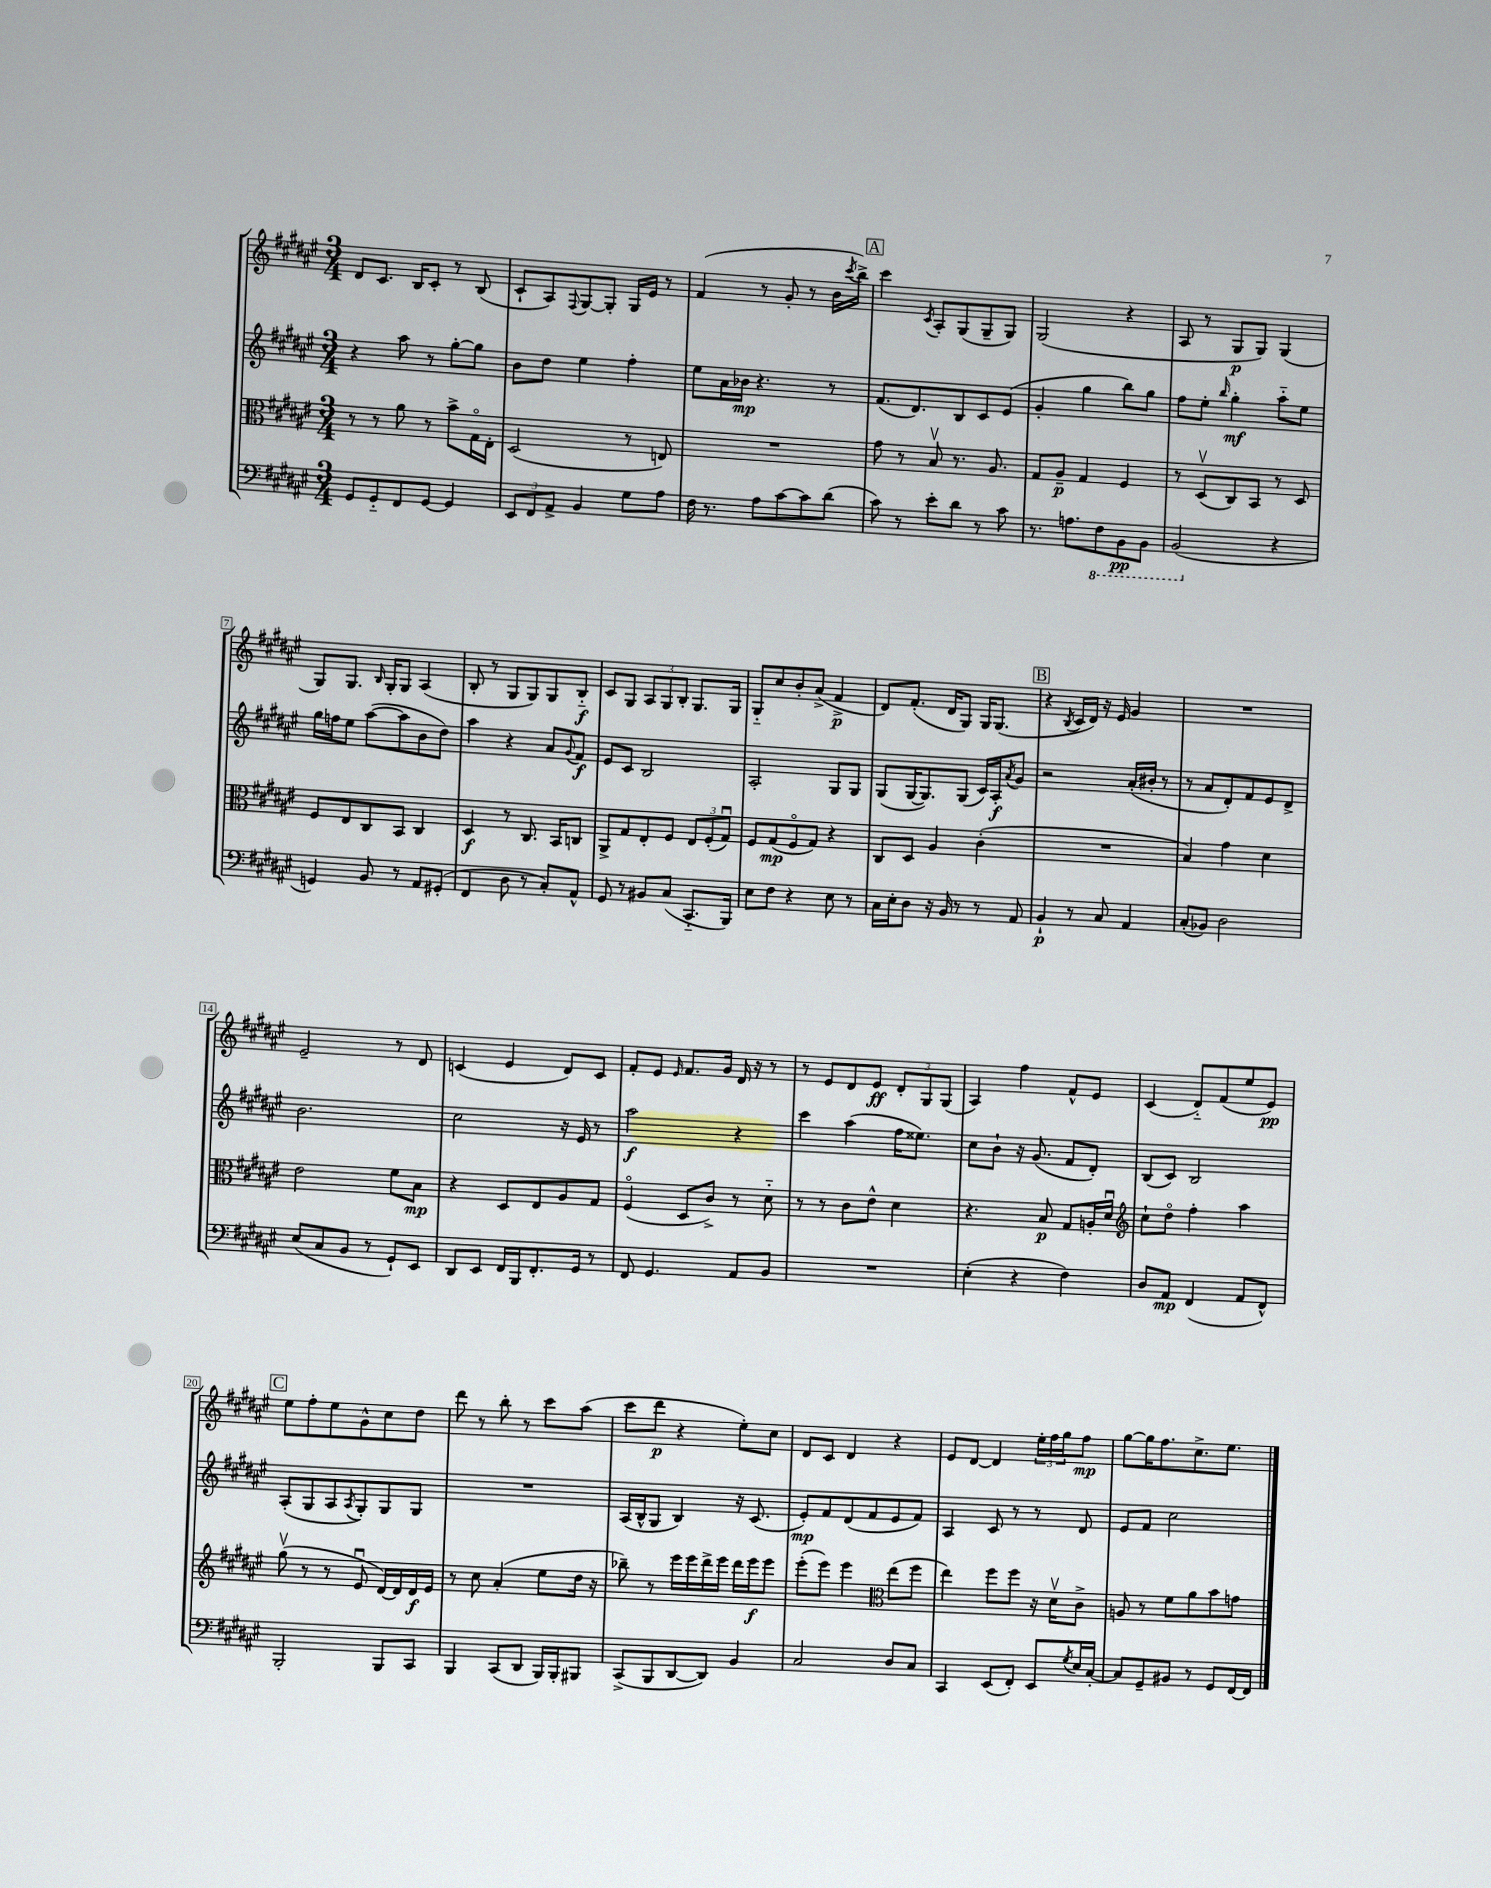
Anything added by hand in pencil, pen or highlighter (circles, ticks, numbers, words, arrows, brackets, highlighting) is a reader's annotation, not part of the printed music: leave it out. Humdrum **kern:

**kern	**dynam	**kern	**dynam	**kern	**dynam	**kern	**dynam
*part4	*part4	*part3	*part3	*part2	*part2	*part1	*part1
*staff4	*staff4	*staff3	*staff3	*staff2	*staff2	*staff1	*staff1
*clefF4	*	*clefC3	*	*clefG2	*	*clefG2	*
*k[f#c#g#d#a#e#]	*	*k[f#c#g#d#a#e#]	*	*k[f#c#g#d#a#e#]	*	*k[f#c#g#d#a#e#]	*
*M3/4	*	*M3/4	*	*M3/4	*	*M3/4	*
=1	=1	=1	=1	=1	=1	=1	=1
8GG#/L	.	8r	.	4r	.	8d#/L	.
8GG#/	.	8r	.	.	.	8.c#/J	.
8FF#/	.	8a#\	.	8aa#\	.	.	.
.	.	.	.	.	.	16B/KL	.
[8GG#/J	.	8r	.	8r	.	8c#'/J	.
4GG#/]	.	8b^\L	.	[8gg#'\L	.	8r	.
.	.	16G#\L	.	8gg#\J]	.	(8B/	.
.	.	16E#'\JJ	.	.	.	.	.
=2	=2	=2	=2	=2	=2	=2	=2
12EE#/L	.	(2D#/	.	8b\L	.	8c#`/L	.
12FF#/	.	.	.	.	.	.	.
.	.	.	.	8dd#\J	.	8A#/)	.
12AA#^/J	.	.	.	.	.	.	.
.	.	.	.	.	.	8qqF#/	.
4BB/	.	.	.	4ee#\	.	[8G#/	.
.	.	.	.	.	.	8G#'/J]	.
8G#\L	.	8r	.	4ff#'\	.	16G#/LL	.
.	.	.	.	.	.	16e#/JJ	.
8A#\J	.	8En/)	.	.	.	8r	.
=3	=3	=3	=3	=3	=3	=3	=3
16F#\	.	2.r	.	8ee#\L	.	(4f#/	.
8.r	.	.	.	.	.	.	.
.	.	.	.	16a#\L	.	.	.
.	.	.	.	16b-X\JJ	mp	.	.
8A#\L	.	.	.	4.r	.	8r	.
[8c#\	.	.	.	.	.	8g#'/	.
8c#\]	.	.	.	.	.	8r	.
(8d#\J	.	.	.	8r	.	16b\LL	.
.	.	.	.	.	.	8qccc#/	.
.	.	.	.	.	.	16bb^\JJ)	.
!!LO:REH:place=s1:t=A
=4	=4	=4	=4	=4	=4	=4	=4
8c#\)	.	8g#\	.	(8.f#/L	.	4ccc#\	.
8r	.	8r	.	.	.	.	.
.	.	.	.	8.d#/)	.	.	.
.	.	.	.	.	.	8qc#/	.
8e#'\L	.	8Bv/	.	.	.	8A#'/L	.
8d#\J	.	8.r	.	8B/	.	(8G#/	.
8r	.	.	.	8c#/	.	8G#~/	.
.	.	8.A#/	.	.	.	.	.
8c#\	.	.	.	(8e#/J	.	8G#/J)	.
=5	=5	=5	=5	=5	=5	=5	=5
8.r	.	8G#/L	.	4g#'/	.	(2G#/	.
.	.	8A#~/J	p	.	.	.	.
8.An\L	.	.	.	.	.	.	.
.	.	4G#/	.	4gg#\	.	.	.
*8ba	*	*	*	*	*	*	*
8FF#\	.	.	.	.	.	.	.
8BBB\	pp	4F#/	.	8bb\L)	.	4r	.
8BBB\J	.	.	.	8gg#\J	.	.	.
=6	=6	=6	=6	=6	=6	=6	=6
(2BBB/	.	8r	.	8ff#\L	.	8A#/	.
.	.	(8D#v/L	.	8ee#'\J	.	8r	.
.	.	.	.	16qqbb/	.	.	.
.	.	8C#/)	.	4gg#'\	mf	8G#/L	p
.	.	8BB/J	.	.	.	8G#/J)	.
*X8ba	*	*	*	*	*	*	*
4r	.	8r	.	8aa#\L	.	(4G#/	.
.	.	8D#/	.	8ee#\J	.	.	.
!!LO:LB:g=z
=7	=7	=7	=7	=7	=7	=7	=7
4GGn/)	.	8F#/L	.	16gg#\LL	.	8G#/L)	.
.	.	.	.	16ffn\J	.	.	.
.	.	8E#/	.	8ee#\J	.	8.G#/J	.
8BB/	.	8C#/	.	([8aa#\L	.	.	.
.	.	.	.	.	.	16qqB/	.
.	.	.	.	.	.	16G#'/KL	.
8r	.	8BB/J	.	8aa#\]	.	8G#/J	.
8AA#/L	.	4C#/	.	8b\	.	(4A#/	.
(8GG#X'/J	.	.	.	8dd#\J)	.	.	.
=8	=8	=8	=8	=8	=8	=8	=8
4FF#/	.	4D#/	f	4aa#\	.	8B'/	.
.	.	.	.	.	.	8r	.
8D#\	.	8r	.	4r	.	8G#/L	.
8r	.	8.C#/	.	.	.	8G#/)	.
8C#'/L)	.	.	.	8a#/L	.	8G#/	.
.	.	16BB/KL	.	.	.	.	.
.	.	.	.	8qqg#/	.	.	.
8AA#^^/J	.	8Cn/J	.	8f#/J	f	8B/J	f
=9	=9	=9	=9	=9	=9	=9	=9
8GG#/	.	8AA#^/L	.	8e#/L	.	8c#/L	.
8r	.	8G#/	.	8c#/J	.	8G#/J	.
8BB#X/L	.	8E#'/	.	2B/	.	12A#/L	.
.	.	.	.	.	.	12G#/	.
(8C#/J	.	8F#/J	.	.	.	.	.
.	.	.	.	.	.	12B'/J	.
8.CC#/L	.	12E#/L	.	.	.	8.G#/L	.
.	.	(12F#'/	.	.	.	.	.
.	.	12G#u/J)	.	.	.	.	.
16BBB/Jk)	.	.	.	.	.	16G#/Jk	.
=10	=10	=10	=10	=10	=10	=10	=10
8E#\L	.	8F#/L	.	2A#'/	.	8G#/L	.
8F#\J	.	(8G#/	mp	.	.	8cc#/	.
4r	.	8F#/	.	.	.	8b'/	.
.	.	8G#/J)	.	.	.	(8a#^/J	.
8E#\	.	4r	.	8G#/L	.	4f#^/	p
8r	.	.	.	8G#/J	.	.	.
=11	=11	=11	=11	=11	=11	=11	=11
16C#\LL	.	8C#/L	.	(8G#/L	.	8d#/L)	.
16E#'\J	.	.	.	.	.	.	.
8D#\J	.	8D#/J	.	[16G#/K	.	(8.f#'/J	.
.	.	.	.	8.G#/])	.	.	.
16r	.	4A#/	.	.	.	.	.
16BB/	.	.	.	.	.	16d#/KL	.
8r	.	.	.	(8G#/J	.	8G#/J)	.
8r	.	(4c#'\	.	16c#/LL)	.	16G#/KL	.
.	.	.	.	16A#'/J	f	(8.G#/J	.
.	.	.	.	8qa#/	.	.	.
8AA#/	.	.	.	8g#/J	.	.	.
!!LO:REH:place=s1:t=B
=12	=12	=12	=12	=12	=12	=12	=12
4BB`/	p	2.r	.	2r	.	4r	.
.	.	.	.	.	.	8qB/	.
8r	.	.	.	.	.	16c#/LL	.
.	.	.	.	.	.	16d#/JJ)	.
8C#/	.	.	.	.	.	16r	.
.	.	.	.	.	.	16e#/	.
4AA#/	.	.	.	(16a#'/LL	.	4g#/	.
.	.	.	.	16b#X'/JJ	.	.	.
.	.	.	.	8r	.	.	.
=13	=13	=13	=13	=13	=13	=13	=13
(8C#'/L	.	4B/)	.	8r	.	2.r	.
8BB-X/J)	.	.	.	8a#/L	.	.	.
2D#\	.	4g#\	.	8d#'/)	.	.	.
.	.	.	.	8f#/	.	.	.
.	.	4d#\	.	8e#/	.	.	.
.	.	.	.	8d#^/J	.	.	.
!!LO:LB:g=z
=14	=14	=14	=14	=14	=14	=14	=14
(8E#/L	.	2e#\	.	2.b\	.	2e#~/	.
8C#/	.	.	.	.	.	.	.
8BB/J	.	.	.	.	.	.	.
8r	.	.	.	.	.	.	.
8GG#`/L)	.	8f#\L	.	.	.	8r	.
8EE#/J	.	8B\J	mp	.	.	8d#/	.
=15	=15	=15	=15	=15	=15	=15	=15
8DD#/L	.	4r	.	2cc#\	.	(4cn/	.
8EE#/J	.	.	.	.	.	.	.
16FF#/LL	.	8D#/L	.	.	.	4e#/	.
16BBB/J	.	.	.	.	.	.	.
8.FF#'/	.	8E#/	.	.	.	.	.
.	.	8A#/	.	16r	.	8d#/L)	.
16GG#/Jk	.	.	.	16e#/	.	.	.
8r	.	8G#/J	.	8r	.	8c/J	.
=16	=16	=16	=16	=16	=16	=16	=16
8FF#/	.	(4F#/	.	2aa#\	f	8f#'/L	.
4.GG#/	.	.	.	.	.	8e#/J	.
.	.	.	.	.	.	16qqe#/	.
.	.	8D#/L	.	.	.	8.f#/L	.
.	.	8c#^/J)	.	.	.	.	.
.	.	.	.	.	.	16g#/Jk	.
8AA#/L	.	8r	.	4r	.	16d#/	.
.	.	.	.	.	.	16r	.
8BB/J	.	8d#\	.	.	.	8r	.
=17	=17	=17	=17	=17	=17	=17	=17
2.r	.	8r	.	4ccc#\	.	8r	.
.	.	8r	.	.	.	8e#/L	.
.	.	8c#\L	.	(4aa#\	.	8d#/	.
.	.	8e#^^\J	.	.	.	8e#/J	ff
.	.	4d#\	.	16ff#\KL	.	12d#'/L	.
.	.	.	.	8.ee##X\J)	.	.	.
.	.	.	.	.	.	12G#/	.
.	.	.	.	.	.	(12G#/J	.
=18	=18	=18	=18	=18	=18	=18	=18
(4E#'\	.	4.r	.	8cc#\L	.	4A#/)	.
.	.	.	.	8b`\J	.	.	.
4r	.	.	.	16r	.	4ff#\	.
.	.	.	.	(8.g#/	.	.	.
.	.	8B/	p	.	.	.	.
4F#\)	.	8G#/L	.	8f#/L	.	8f#^^/L	.
.	.	16An'/L	.	8d#'/J)	.	8e#/J	.
.	.	16d#u/JJ	.	.	.	.	.
=19	=19	=19	=19	=19	=19	=19	=19
*	*	*clefG2	*	*	*	*	*
8D#/L	.	8cc#`\L	.	(8B/L	.	(4c#/	.
8AA#/J	mp	8dd#\J	.	8c#/J)	.	.	.
(4FF#/	.	4ff#'\	.	2B/	.	8d#/L)	.
.	.	.	.	.	.	(8f#/	.
8AA#/L	.	4aa#\	.	.	.	8ee#/	.
8FF#^^/J)	.	.	.	.	.	8e#/J)	pp
!!LO:LB:g=z
!!LO:REH:place=s1:t=C
=20	=20	=20	=20	=20	=20	=20	=20
2BBB'/	.	(8gg#v\	.	(8A#'/L	.	8ee#\L	.
.	.	8r	.	8G#/	.	8ff#'\	.
.	.	8r	.	8A#/	.	8ee#\	.
.	.	.	.	8qA#/	.	.	.
.	.	8e#u/	.	8G#'/)	.	8g#^^\	.
8BBB/L	.	[16d#/LL)	.	8G#/	.	8cc#\	.
.	.	16d#/]	.	.	.	.	.
8CC#/J	.	16d#/	f	8G#/J	.	8dd#\J	.
.	.	16e#/JJ	.	.	.	.	.
=21	=21	=21	=21	=21	=21	=21	=21
4BBB/	.	8r	.	2.r	.	8ddd#\	.
.	.	8cc#\	.	.	.	8r	.
(8CC#/L	.	(4a#'/	.	.	.	8bb'\	.
8DD#/J	.	.	.	.	.	8r	.
16BBB/LL)	.	8ee#\L	.	.	.	8ccc#\L	.
16BBB'/J	.	.	.	.	.	.	.
8BBB#X/J	.	16dd#\Jk	.	.	.	(8aa#\J	.
.	.	16r	.	.	.	.	.
=22	=22	=22	=22	=22	=22	=22	=22
(8CC#^/L	.	8bb-X~\)	.	(16A#/LL	.	8ccc#\L	.
.	.	.	.	16B^^/J	.	.	.
8BBB/	.	8r	.	8G#/J	.	8ddd#\J	p
[8DD#/	.	16eee#\LL	.	4B/)	.	4r	.
.	.	16eee#\	.	.	.	.	.
8DD#/J])	.	16ddd#^\	.	.	.	.	.
.	.	16eee#\JJ	.	.	.	.	.
4BB/	.	16ddd#\LL	.	16r	.	8ee#'\L)	.
.	.	16eee#\J	f	(8.c#/	.	.	.
.	.	8eee#\J	.	.	.	8cc#\J	.
=23	=23	=23	=23	=23	=23	=23	=23
2C#/	.	(8eee#'\L	.	8e#'/L)	mp	8d#/L	.
.	.	8eee#\J)	.	8f#/	.	8c#/J	.
.	.	4eee#\	.	(8d#/	.	4d#/	.
.	.	.	.	8f#/	.	.	.
*	*	*clefC3	*	*	*	*	*
8D#/L	.	(8ee#\L	.	8e#/	.	4r	.
8C#/J	.	8ff#\J	.	8f#/J)	.	.	.
=24	=24	=24	=24	=24	=24	=24	=24
4CC#/	.	4ee#\)	.	4A#/	.	8e#/L	.
.	.	.	.	.	.	[8d#/J	.
(8EE#/L	.	8ff#\L	.	8c#/	.	4d#/]	.
8FF#'/J)	.	8ff#\J	.	8r	.	.	.
8EE#/L	.	16r	.	8r	.	24ee#'\LL	.
.	.	.	.	.	.	24ff#\	.
.	.	16d#v\KL	.	.	.	.	.
.	.	.	.	.	.	24gg#\J	.
8qG#/	.	.	.	.	.	.	.
16E#/L	.	8c#^\J	.	8d#/	.	8ff#\J	mp
[16C#'/JJ	.	.	.	.	.	.	.
=25	=25	=25	=25	=25	=25	=25	=25
8C#/L]	.	8An/	.	8e#/L	.	[8gg#\L	.
8GG#~/	.	8r	.	8f#/J	.	16gg#\K]	.
.	.	.	.	.	.	8.ff#\	.
8BB#X/J	.	8f#\L	.	2cc#\	.	.	.
8r	.	8a#\	.	.	.	8.cc#^\	.
8GG#/L	.	8b\	.	.	.	.	.
.	.	.	.	.	.	8.ee#\J	.
[16FF#/L	.	8gn\J	.	.	.	.	.
16FF#/JJ]	.	.	.	.	.	.	.
==	==	==	==	==	==	==	==
*-	*-	*-	*-	*-	*-	*-	*-
